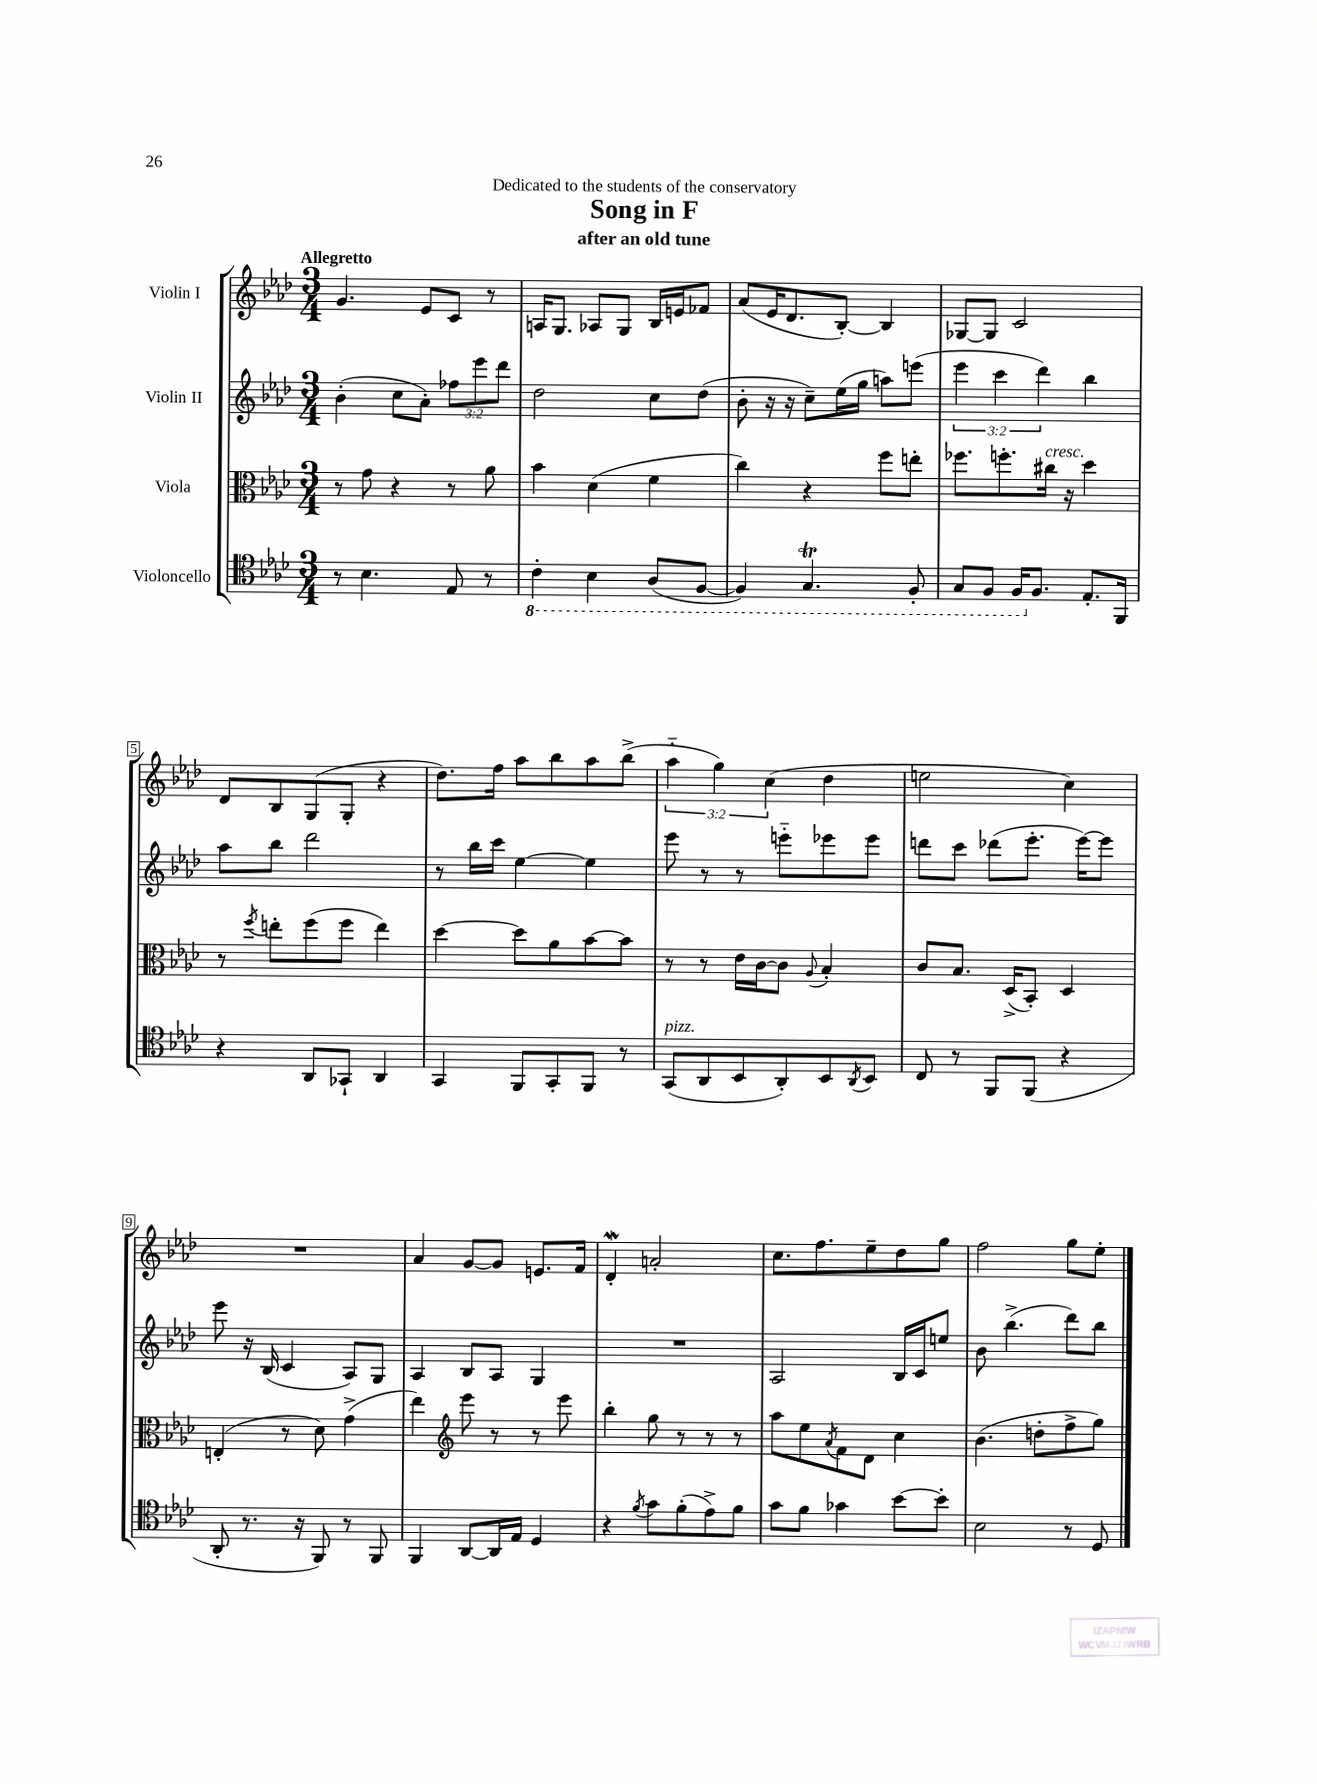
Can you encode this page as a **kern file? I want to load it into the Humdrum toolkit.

**kern	**kern	**kern	**kern
*staff4	*staff3	*staff2	*staff1
*clefC4	*clefC3	*clefG2	*clefG2
*k[b-e-a-d-]	*k[b-e-a-d-]	*k[b-e-a-d-]	*k[b-e-a-d-]
*M3/4	*M3/4	*M3/4	*M3/4
8r	8r	(4b-'	4.g
4.B-	8g	.	.
.	4r	8cc	.
.	.	8a-')	8e-
8E-	8r	12ff-	8c
.	.	12eee-	.
8r	8a-	.	8r
.	.	12ddd-	.
=	=	=	=
4C'	4b-	2dd-	16A
.	.	.	8.G
4BB-	(4d-	.	8A-
.	.	.	8G
(8AA-	4f	8cc	16B-
.	.	.	16e
[8FF	.	(8dd-	8f-
=	=	=	=
4FF])	4cc)	8b-'	(8a-
.	.	16r	16e-
.	.	16r	8.d-
4.GG	4r	8cc~)	.
.	.	(16ee-	[8B-')
.	.	16gg	.
.	8ff	8aa)	4B-]
8FF'	8ee'	(8eee	.
=	=	=	=
8GG	8.ff-	6eee-	[8G-
8FF	.	.	8G-]
.	.	6ccc	.
.	8.ff'	.	.
16FF	.	.	2c
8.F	.	.	.
.	.	6ddd-)	.
.	16cc#	.	.
.	16r	.	.
8.E-'	4dd-	4bb-	.
16FF	.	.	.
=	=	=	=
4r	8r	8aa-	8d-
.	8qff	.	.
.	8ee'	8bb-	8B-
8AA-	(8ff	2ddd-	(8G
8GG-`	8ff	.	8G'
4AA-	4ee)	.	4r
=	=	=	=
4GG	[4dd-	8r	8.dd-)
.	.	16bb-	.
.	.	16ccc	16ff
8FF	8dd-]	[4ee-	8aa-
8GG'	8a-	.	8bb-
8FF	[8b-	4ee-]	8aa-
8r	8b-]	.	(8bb-^
=	=	=	=
(8GG	8r	8eee-	6aa-'~
8AA-	8r	8r	.
.	.	.	6gg)
8BB-	16e-	8r	.
.	[16c	.	.
.	.	.	(6cc
8AA-')	8c]	8eee'~	.
.	8qqA-	.	.
8BB-	4B-'	8eee-	4dd-
8qAA-	.	.	.
8BB-	.	8eee-	.
=	=	=	=
8C	8c	8ddd	2ee
8r	8.B-	8ccc	.
8FF	.	(8ddd-	.
.	(16D-^	.	.
(8FF	8BB-')	8.eee-'	.
4r	4D-	.	4cc)
.	.	[16eee-)	.
.	.	8eee-]	.
=	=	=	=
8AA-'	(4E'	8eee-	2.r
8.r	.	16r	.
.	.	(16B-	.
.	8r	4c	.
16r	.	.	.
8FF)	8d-)	.	.
8r	(4g^	8A-)	.
8FF	.	8G	.
=	=	=	=
4FF	4ee-)	4A-	4a-
*	*clefG2	*	*
[8AA-	8eee-	8B-	[8g
16AA-]	8r	8A-	8g]
16E-	.	.	.
4D-	8r	4G	8.e
.	8eee-	.	.
.	.	.	16f
=	=	=	=
4r	4bb-'	2.r	4d-'
8qf	.	.	.
8g	8gg	.	2a'
(8f'	8r	.	.
8e-^)	8r	.	.
8f	8r	.	.
=	=	=	=
8g	8aa-	2A-	8.cc
8f	8ee-	.	.
.	.	.	8.ff
.	8qa-	.	.
4g-	8f	.	.
.	8d-	.	8ee-~
[8b-	4cc	16B-	8dd-
.	.	16c	.
8b-']	.	8ee	8gg
=	=	=	=
2B-	(4.b-	8b-	2ff
.	.	(4.bb-^	.
.	8dd'	.	.
8r	8ff^	8ddd-)	8gg
8D-	8gg)	8bb-	8ee-'
==	==	==	==
*-	*-	*-	*-
